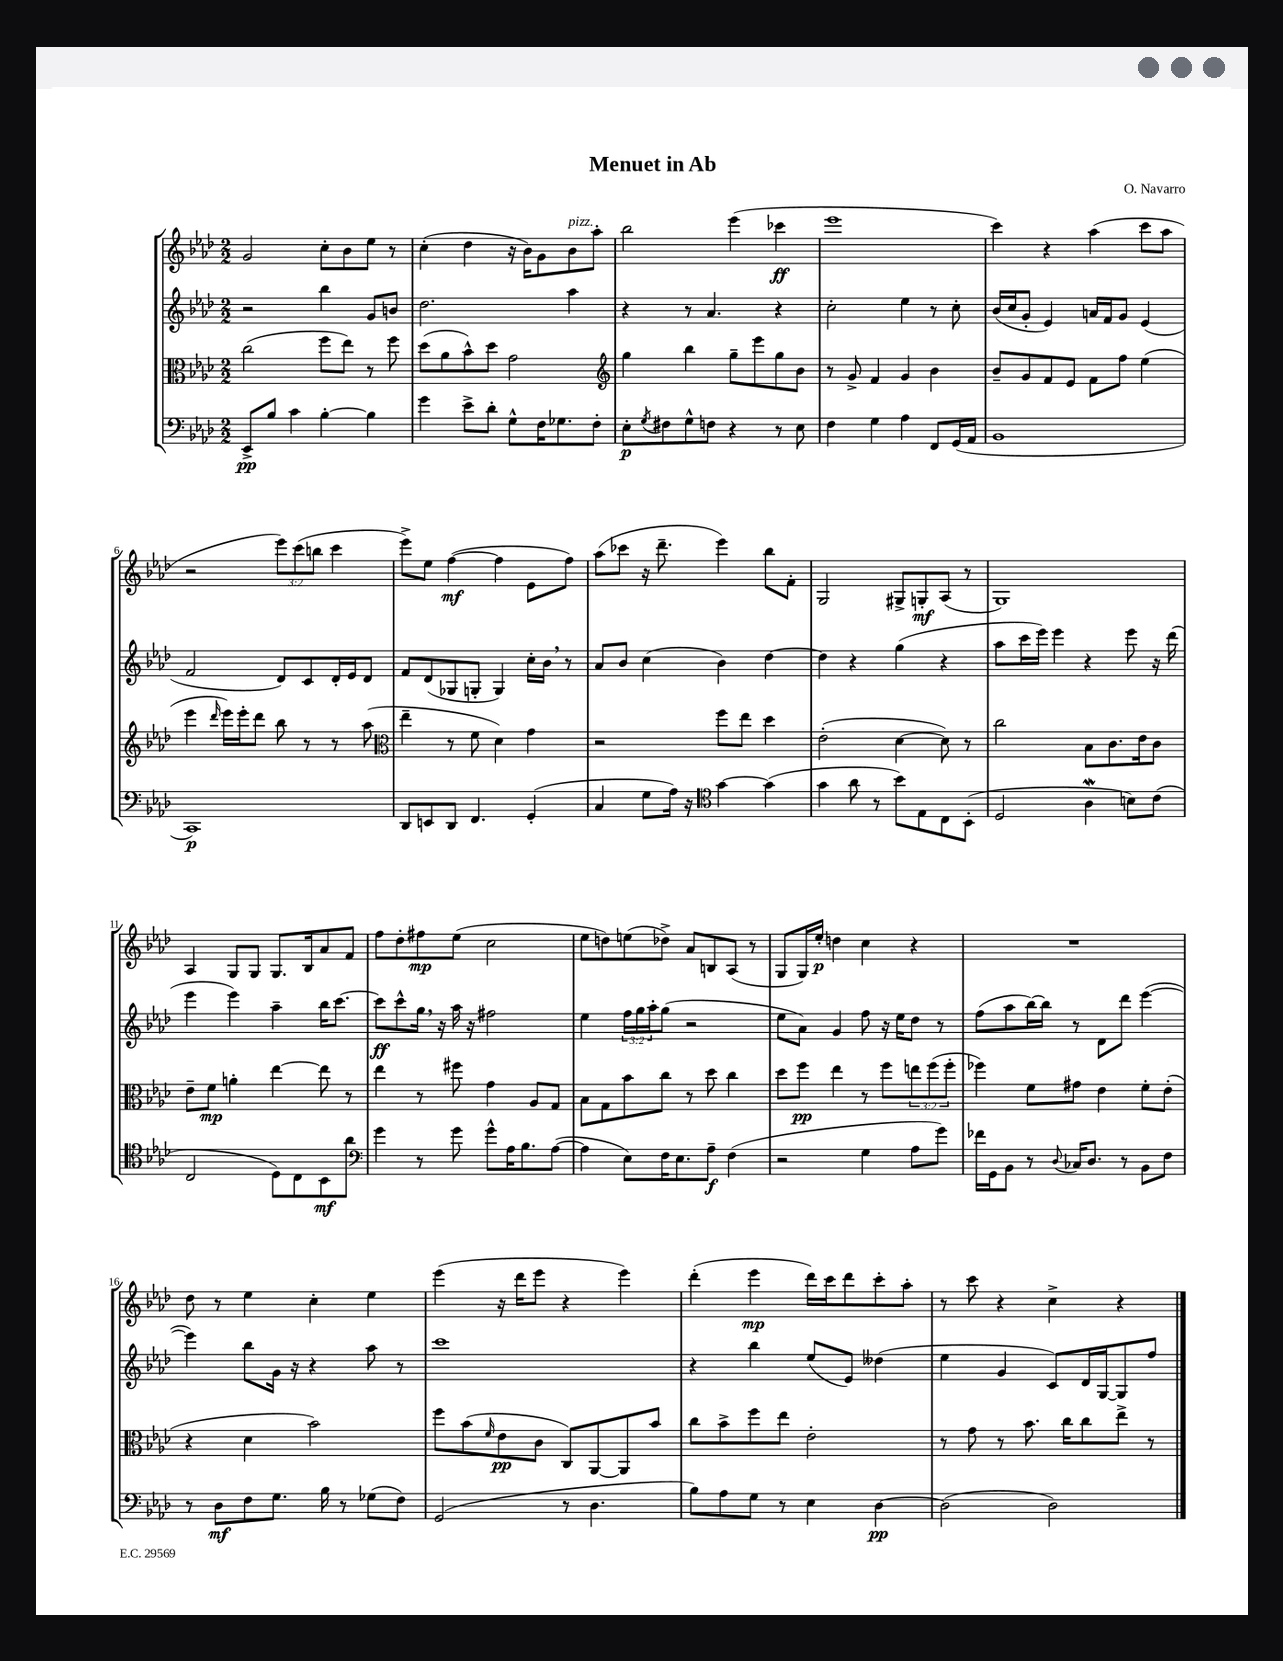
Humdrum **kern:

**kern	**kern	**kern	**kern
*staff4	*staff3	*staff2	*staff1
*clefF4	*clefC3	*clefG2	*clefG2
*k[b-e-a-d-]	*k[b-e-a-d-]	*k[b-e-a-d-]	*k[b-e-a-d-]
*M2/2	*M2/2	*M2/2	*M2/2
8EE-^/L	(2cc\	2r	2g/
8B-/J	.	.	.
4c\	.	.	.
[4B-'\	8ff\L	4bb-\	8cc'\L
.	8ee-\J)	.	8b-\
4B-\]	8r	8g/L	8ee-\J
.	8ff\	8b/J	8r
=	=	=	=
4g\	(8dd-\L	2.dd-\	(4cc'\
.	8a-\	.	.
8e-^\L	8b-^^\)	.	4dd-\
8d-'\J	8dd-\J	.	.
8G^^\L	2g\	.	16r
.	.	.	16b-\LK)
16F\K	.	.	8g\
8.G-\	.	.	.
.	.	4aa-\	8b-\
8F'\J	.	.	8aa-'\J
=	=	=	=
*	*clefG2	*	*
8E-'\L	4gg\	4r	2bb-\
8qG/	.	.	.
8F#\	.	.	.
8G^^\	4bb-\	8r	.
8F\J	.	4.a-/	.
4r	8gg~\L	.	(4eee-\
.	8eee-\	.	.
8r	8gg\	4r	4ccc-\
8E-\	8b-\J	.	.
=	=	=	=
4F\	8r	2cc'\	1eee-
.	8g^/	.	.
4G\	4f/	.	.
4A-\	4g/	4ee-\	.
8FF/L	4b-\	8r	.
(16GG/L	.	8cc'\	.
16AA-/JJ	.	.	.
=	=	=	=
1BB-	8b-~/L	(16b-/LL	4ccc\)
.	.	16cc/J	.
.	8g/	8g'/J	.
.	8f/	4e-/)	4r
.	8e-/J	.	.
.	8f\L	16a/LL	(4aa-\
.	.	16f/J	.
.	8ff\J	8g/J	.
.	(4ee-\	(4e-/	8ccc\L
.	.	.	8aa-\J
=	=	=	=
1CC)	4eee-\	2f/	2r
.	16qqddd-/	.	.
.	16eee-\LL)	.	.
.	16eee-'\J	.	.
.	8ddd-\J	.	.
.	8bb-\	8d-/L)	12eee-\L)
.	.	.	(12ccc\
.	8r	8c/	.
.	.	.	12bb\J
.	8r	16d-'/L	4ccc\
.	.	16e-/J	.
.	(8aa-\	8d-/J	.
=	=	=	=
*	*clefC3	*	*
8DD-/L	4ee-~\	8f/L	8eee-^\L)
8EE/	.	(8d-/	8ee-\J
8DD-/J	8r	8G-/	([4ff\
4.FF/	8f\	8G'/J	.
.	4d-\)	4G/)	4ff\]
(4GG'/	4g\	16cc'\LL	8e-\L
.	.	16b-\JJ	.
.	.	8r	8ff\J)
=	=	=	=
4C/	2r	8a-/L	(8aa-\L
.	.	8b-/J	8ccc-\J
8G\L	.	(4cc\	16r
.	.	.	8.ddd-~\
16A-\Jk)	.	.	.
16r	.	.	.
*clefC4	*	*	*
[4g\	8ff\L	4b-\)	4eee-\)
.	8ee-\J	.	.
(4g\]	4dd-\	[4dd-\	8bb-\L
.	.	.	8f'\J
=	=	=	=
4g\	(2e-'\	4dd-\]	2G/
8a-\	.	4r	.
8r	.	.	.
8b-\L)	[4d-\	(4gg\	8G#^/L
8E-\	.	.	8G'/
8C\	8d-\])	4r	(8A-/J
(8BB-'\J	8r	.	8r
=	=	=	=
2D-/	2cc\	8aa-\L	1G)
.	.	16ccc\L	.
.	.	16eee-\JJ)	.
.	.	4eee-\	.
4A-\	8B-\L	4r	.
.	8.c\	.	.
8B\L)	.	8eee-\	.
.	16e-\k	.	.
(8c\J	8c\J	16r	.
.	.	(16ddd-\	.
=	=	=	=
2C/	8e-~\L	4eee-\	4A-/
.	8f\J	.	.
.	4a'\	4eee-\)	8G/L
.	.	.	8G/J
8D-\L)	[4ee-\	4aa-~\	8.G/L
8C\	.	.	.
.	.	.	16B-/k
8BB-\	8ee-\]	16bb-\LK	8a-/
.	.	[8.ccc\J	.
8a-\J	8r	.	8f/J
=	=	=	=
*clefF4	*	*	*
4g\	4ee-\	8ccc\]L	8ff\L
.	.	8ccc^^\	8dd-'\
8r	8r	16gg\Jk	8ff#\
.	.	16r	.
8g\	8ff#\	16aa-\	(8ee-\J
.	.	16r	.
8g^^\L	4g\	2ff#\	2cc\
16A-\K	.	.	.
8.B-\	.	.	.
.	8A-/L	.	.
([8A-\J	8G/J	.	.
=	=	=	=
4A-\]	8B-\L	4ee-\	8ee-\L
.	8G\	.	8dd\)
8E-\L)	8b-\	24ff\LL	(8ee\
.	.	24gg\	.
.	.	24aa-'\J	.
16F\K	8cc\J	(8gg\J	8dd-^\J)
8.E-\	.	.	.
.	8r	2r	8a-/L
8A-~\J	8dd-\	.	8B/
(4F\	4cc\	.	(8A-/J
.	.	.	8r
=	=	=	=
2r	8dd-\L	8ee-\L	8G/L
.	8ff\J	8a-\J)	16G/L)
.	.	.	16ee-'/JJ
.	4ee-\	4g/	4dd\
4G\	8r	8ff\	4cc\
.	8ff\L	16r	.
.	.	16ee-\LK	.
8A-\L	12ee\	8dd-\J	4r
.	(12ff\	.	.
8g\J)	.	8r	.
.	12ff'\J	.	.
=	=	=	=
16f-\LL	4ff-\)	(8ff\L	1r
16GG\J	.	.	.
8BB-\J	.	8aa-\	.
8r	8f\L	[16bb-\L)	.
.	.	16bb-\]JJ	.
8qqD-/	.	.	.
16C-/LK	8g#\J	8r	.
8.D-/J	.	.	.
.	4e-\	8d-\L	.
8r	.	8ddd-\J	.
8BB-\L	8f'\L	([4eee-\	.
8F\J	(8e-'\J	.	.
=	=	=	=
8r	4r	4eee-\])	8dd-\
8D-\L	.	.	8r
8F\	4d-\	8bb-\L	4ee-\
8.G\J	.	16g\Jk	.
.	.	16r	.
.	2b-\)	4r	4cc'\
16B-\	.	.	.
8r	.	.	.
(8G-\L	.	8aa-\	4ee-\
8F\J)	.	8r	.
=	=	=	=
(2GG/	8ff\L	1ccc	(4eee-\
.	(8b-\	.	.
.	16qqf/	.	.
.	8e-\	.	16r
.	.	.	16ddd-\LK
.	8c\J	.	8eee-\J
8r	8C/L)	.	4r
4.D-\	[8AA-/	.	.
.	8AA-/]	.	4eee-\)
.	8b-/J	.	.
=	=	=	=
8B-\L)	8cc\L	4r	(4ddd-'\
8A-\	8b-^\	.	.
8G\J	8ff\	4bb-\	4eee-\
8r	8ee-\J	.	.
4E-\	2e-'\	(8ee-/L	16ddd-\LL)
.	.	.	16ccc\J
.	.	8e-/J)	8ddd-\
[4D-\	.	(4dd--\	8ccc'\
.	.	.	8aa-'\J
=	=	=	=
(2D-\]	8r	4ee-\	8r
.	8g\	.	8ccc\
.	8r	4g/	4r
.	8.b-\	.	.
2D-\)	.	8c/L)	4cc^\
.	16cc\LK	.	.
.	8cc\	16d-/L	.
.	.	[16G/J	.
.	8ee-^\J	8G/]	4r
.	8r	8ff/J	.
==	==	==	==
*-	*-	*-	*-
